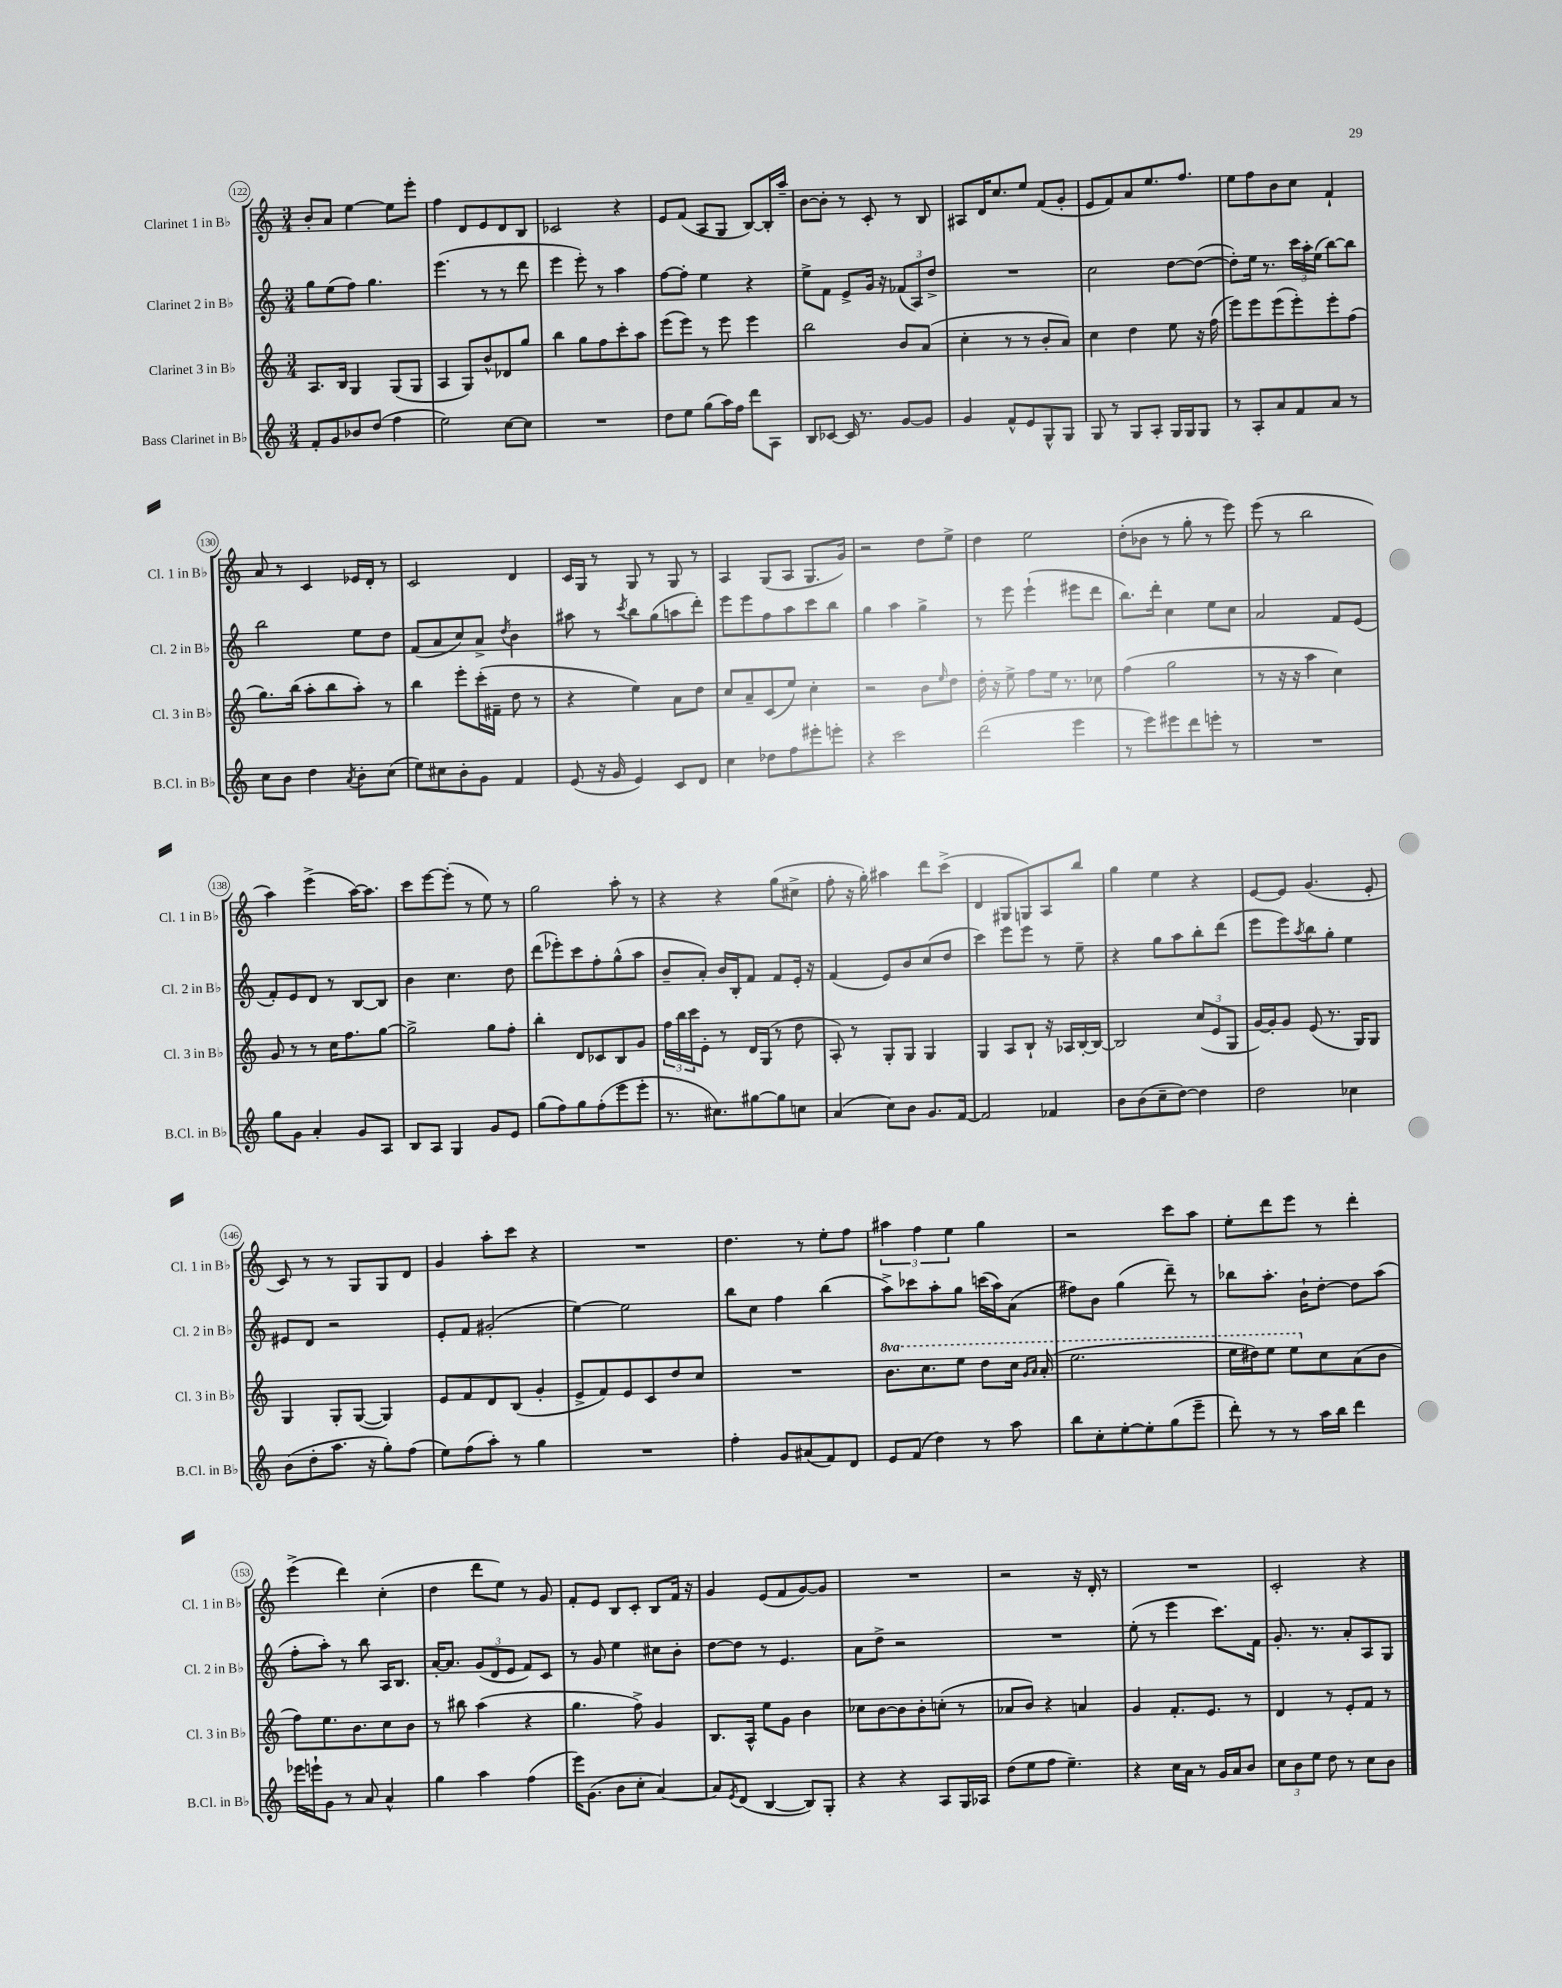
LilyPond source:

<<
\new StaffGroup <<
\new Staff = "s0" \with { instrumentName = "Clarinet 1 in Bb" shortInstrumentName = "Cl. 1 in Bb" } {
    \clef treble \key c \major \numericTimeSignature \time 3/4
    b'8-. a'8 e''4~ e''8 e'''8-. |
    f''4 d'8 e'8 d'8 b8 |
    ces'2 r4 |
    e'8 f'8( a8 g8 b8~) b16-. a''16-- |
    b'8~ b'8-. r8 c'8-. r8 b8 |
    ais8 d'16 c''8. e''8 f'8( g'8-. |
    e'8 f'8) a'8 e''8. f''8. |
    e''8 f''8 b'8 c''8 f'4-! |
    a'8 r8 c'4 ees'16 d'16-. r8 |
    c'2 d'4 |
    c'16 g16 r8 g8 r8 g8 r8 |
    a4 g8( a8 g8. g'16) |
    r2 d''8 e''8-> |
    d''4 e''2 |
    d''8-.( bes'8 r8 g''8-. r8 e'''8) |
    e'''8( r8 b''2 |
    a''4) e'''4->( a''16~) a''8. |
    c'''8 e'''8~ e'''8-.( r8 e''8) r8 |
    g''2 a''8-. r8 |
    r4 r4 g''8( cis''8-> |
    f''8-. r16 g''16-.) ais''4 d'''8 c'''8->( |
    d'4 gis8 g8) a8 b''8 |
    g''4 e''4 r4 |
    e'8~ e'8 g'4.( e'8-. |
    c'8) r8 r8 g8 g8 d'8 |
    g'4 a''8-. c'''8 r4 |
    R2. |
    d''4. r8 e''8-. f''8 |
    \tuplet 3/2 { ais''4 f''4 e''4 } g''4 |
    r2 c'''8 a''8 |
    e''8-. d'''8 e'''8 r8 d'''4-. |
    e'''4->( d'''4) c''4-.( |
    d''4 d'''8 e''8) r8 g'8 |
    f'8-. e'8 b8 c'8-. b8 f'16 r16 |
    g'4 e'8( f'8 g'8~) g'8 |
    R2. |
    r2 r16 d'16-. r8 |
    R2. |
    c'2-. r4 \bar "|." |
}
\new Staff = "s1" \with { instrumentName = "Clarinet 2 in Bb" shortInstrumentName = "Cl. 2 in Bb" } {
    \clef treble \key c \major \numericTimeSignature \time 3/4
    g''8 e''8( f''8) g''4. |
    e'''4.( r8 r8 d'''8 |
    e'''4 e'''8-.) r8 a''4 |
    f''8~ f''8-. e''4 r4 |
    e''8-> f'8 e'8-> g'16 r16 \tuplet 3/2 { fes'8( a8) d''8-> } |
    R2. |
    c''2 d''8~ d''8~( |
    d''8-.) e''16 r8. \tuplet 3/2 { c'''16 a''16-. e''16( } b''8~) b''8 |
    b''2 e''8 d''8 |
    f'8( a'8 c''8) a'8-> \acciaccatura { d''8 } b'4 |
    ais''8 r8 \acciaccatura { c'''8 } b''8 g''8( a''8 d'''8-.) |
    e'''8 e'''8 f''8 a''8 c'''8 b''8 |
    g''4 a''4 g''4-> |
    r8 e'''8 e'''4-!( eis'''8 d'''8 |
    b''8.) d'''16-. c''4 e''8 c''8 |
    a'2 f'8 e'8( |
    f'8-.) e'8 d'8 r8 b8~ b8 |
    b'4 c''4. d''8 |
    d'''8( ees'''8-.) c'''8 f''8-. g''8-^( a''8 |
    b'8-- a'8-.) b'16 b16-. f'8 f'8 e'16-. r16 |
    f'4( e'8) b'8 c''8( d''8 |
    c'''4) e'''8 e'''8 r8 e''8-- |
    r4 g''8 a''8 b''8-. d'''8( |
    e'''8 e'''8) \acciaccatura { a''8 } b''8 g''8-. e''4 |
    eis'8 d'8 r2 |
    e'8-. f'8 gis'2-.( |
    e''4~) e''2 |
    b''8 c''8 f''4 b''4( |
    a''8->) ces'''8 a''8-. g''8 c'''16( a''16) a'8( |
    fis''8) b'8 g''4( d'''8--) r8 |
    bes''8 a''8.-. b'16-! d''8~-. d''8 a''8( |
    f''8-. a''8-.) r8 b''8 a16 b8. |
    a'16~-. a'8. \tuplet 3/2 { g'8( d'8 e'8 } f'8) c'8 |
    r8 g'8 e''4 cis''8 b'8-. |
    d''8~ d''8 r8 e'4. |
    a'8 d''8-> r2 |
    R2. |
    e''8-.( r8 e'''4 c'''8.) f'16 |
    g'8.-. r8. a'8-. a8 g8 \bar "|." |
}
\new Staff = "s2" \with { instrumentName = "Clarinet 3 in Bb" shortInstrumentName = "Cl. 3 in Bb" } {
    \clef treble \key c \major \numericTimeSignature \time 3/4 \set Staff.ottavationMarkups = #ottavation-simple-ordinals
    a8. b16 g4 g8( g8 |
    a4 g8) b'8-^ des'8 g''8 |
    b''4 g''8 f''8 c'''8-. a''8 |
    e'''8( e'''8) r8 e'''8 e'''4 |
    b''2 b'8 a'8( |
    c''4-. r8 r8 b'8-. a'8) |
    c''4 d''4 e''8 r16 f''16( |
    e'''8) e'''8 e'''8( e'''8-.) e'''8-. f''8( |
    g''8.) b''16( a''8-. b''8 a''8-.) r8 |
    b''4 e'''8-. c'''16-.( fis'16-- d''8 r8 |
    r4 e''4) a'8 d''8 |
    c''8 a'8-- c'8( e''8) c''4-. |
    r2 b'8 \grace { e''16 } d''8 |
    d''16-. r16 e''8-> f''8 e''16 r8. ces''8 |
    f''4( g''2 |
    r8 r16 r16 a''4 c''4) |
    g'8 r8 r8 c''16 f''8. g''8~ |
    g''2-> g''8 f''8-. |
    b''4-. d'8 ces'8 b8 g'8 |
    \tuplet 3/2 { f''16 b''16 c'''16 } e'8-. r8 d'16 g16( r8 d''8 |
    a8-.) r8 g8-. g8 g4 |
    g4 a8 b8-! r16 aes16 b16~-. b16~ |
    b2 \tuplet 3/2 { c''8( e'8 g8 } |
    g'16~) g'16-. g'8 e'8( r8. g16) g8 |
    g4 g8-. g8~( g4) |
    e'8 f'8 d'8 b8( g'4-. |
    e'8-> f'8) e'8 c'8 d''8 c''8 |
    R2. |
    \ottava #1 b''8. c'''8. e'''8 d'''8 c'''16 \grace { g''16 a''16 } a''16-.( |
    e'''2. |
    e'''16 dis'''16) e'''8 e'''8 \ottava #0 c''8 a'8( b'8 |
    f''8) e''8. b'8. c''8 b'8 |
    r8 bis''8 a''4( r4 |
    g''4. f''8->) g'4 |
    b8. a16-^ e''8 g'8 b'4 |
    ces''8 b'8~ b'8 b'8-. c''8-.( r8 |
    aes'8 b'8) r4 a'4 |
    g'4 f'8.-. e'8. r8 |
    d'4 r8 e'8-. f'8 r8 \bar "|." |
}
\new Staff = "s3" \with { instrumentName = "Bass Clarinet in Bb" shortInstrumentName = "B.Cl. in Bb" } {
    \clef treble \key c \major \numericTimeSignature \time 3/4
    f'8-. g'8 bes'8 d''8( f''4 |
    e''2) c''8~ c''8 |
    R2. |
    d''8 e''8 g''8( a''16) f''16 d'''8 a8 |
    b8 ces'8~ ces'16 r8. g'8~ g'8 |
    g'4 f'8-^ e'8 g8-^ g8 |
    g8 r8 g8 a8-. g16 g16 g8 |
    r8 a8-. a'8 f'8 a'8 r8 |
    c''8 b'8 d''4 \acciaccatura { a'8 } b'8-. c''8( |
    e''8) cis''8 b'8-. g'8 f'4 |
    e'8( r16 g'16 e'4) c'8 d'8 |
    c''4 des''8 f''8 eis'''8-. e'''8-. |
    r4 c'''2 |
    d'''2( e'''4 |
    r8 e'''8) eis'''8 d'''8 e'''8-. r8 |
    R2. |
    g''8 g'8 a'4-. g'8 a8 |
    b8 a8 g4 g'8 e'8 |
    g''8( f''8) g''8 f''8-.( e'''8 e'''8-. |
    r8. cis''8.) gis''8~ gis''8 c''8 |
    a'4( c''8) b'8 g'8. f'16~ |
    f'2 fes'4 |
    b'8 b'8( c''8-- d''8~) d''4 |
    d''2 ces''4 |
    b'8( d''8-. a''8. r16 g''8-.) f''8( |
    e''8) f''8( a''8-.) r8 g''4 |
    R2. |
    f''4-. g'8 ais'8( f'8) d'8 |
    e'8 f'8( d''4) r8 a''8 |
    b''8 c''8-. e''8~-. e''8-. g''8( e'''8-- |
    d'''8-.) r8 r8 a''16 b''16 d'''4 |
    ees'''16 e'''16-! g'8 r8 a'8 a'4-^ |
    g''4 a''4 f''4( |
    e'''16) g'8.( b'8 c''8-. a'4~) |
    a'8 \acciaccatura { e'8 } d'8( b4~ b8) g8-. |
    r4 r4 a8 g16 aes16 |
    d''8( e''8 f''8 e''4.--) |
    r4 c''16 a'16 r8 g'16 a'16 b'8 |
    \tuplet 3/2 { c''8 b'8 e''8 } d''8 r8 c''8 b'8 \bar "|." |
}
>>
>>
\layout { \context { \Score currentBarNumber = #122 \override BarNumber.stencil = #(make-stencil-circler 0.1 0.3 ly:text-interface::print) } }
